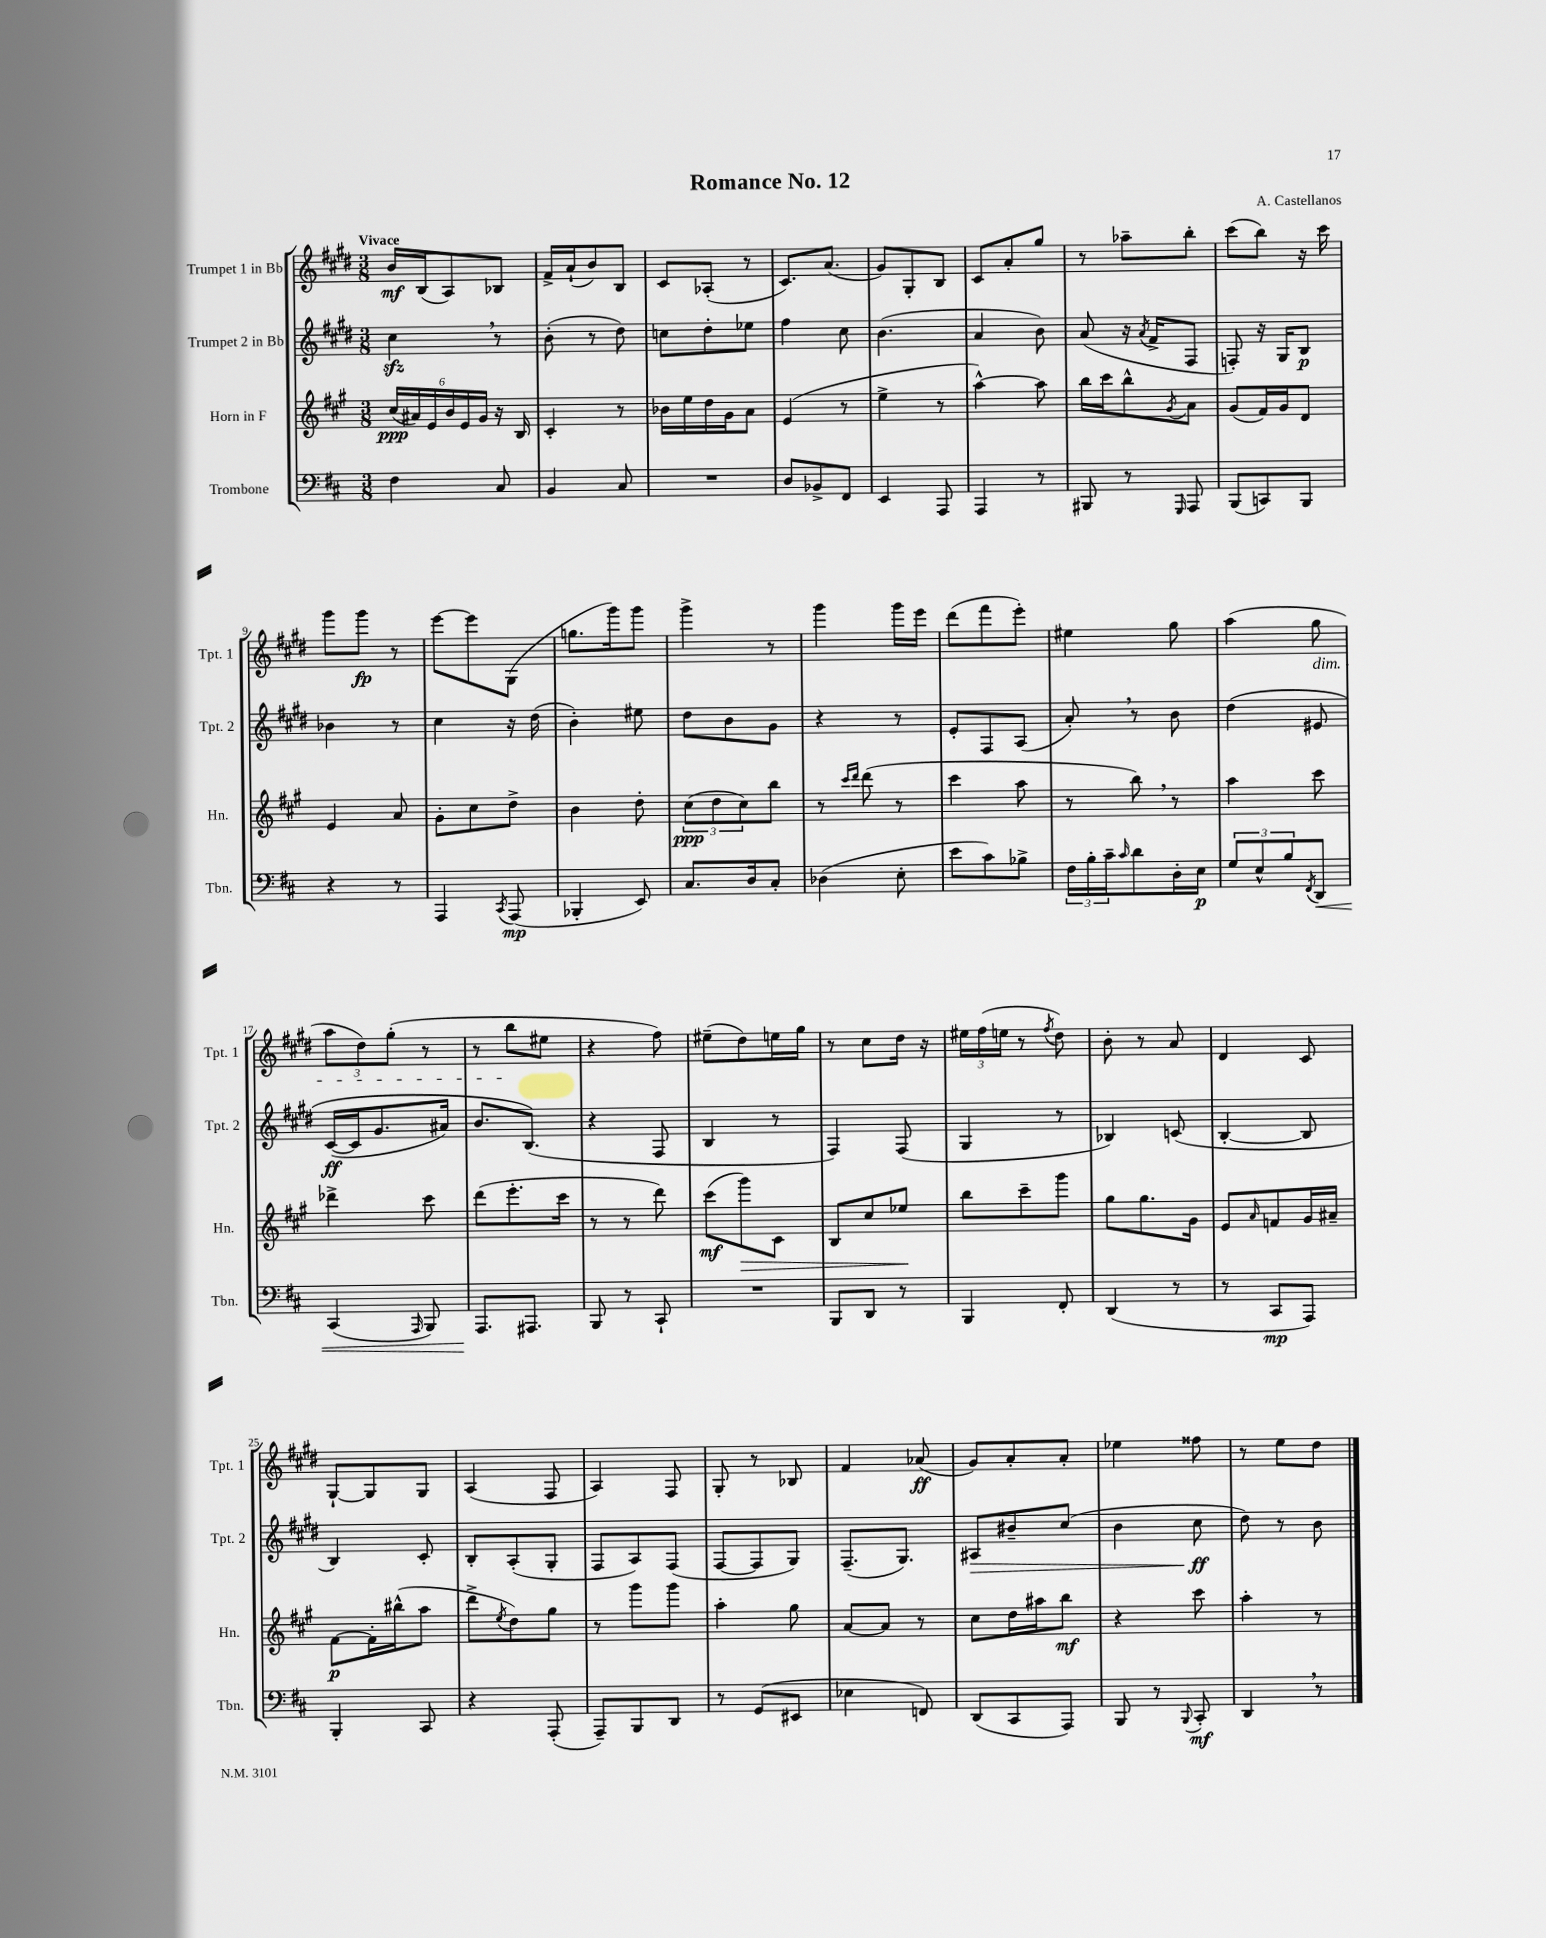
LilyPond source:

\header { title = "Romance No. 12" composer = "A. Castellanos" }
<<
\new StaffGroup <<
\new Staff = "s0" \with { instrumentName = "Trumpet 1 in Bb" shortInstrumentName = "Tpt. 1" } {
    \clef treble \key e \major \numericTimeSignature \time 3/8 \tempo "Vivace"
    b'16\mf b16( a8) bes8 |
    fis'16-> a'16-!( b'8) b8 |
    cis'8 aes8-.( r8 |
    cis'8.) a'8.( |
    gis'8) gis8-. b8 |
    cis'8 a'8-. gis''8 |
    r8 aes''8-- b''8-. |
    cis'''8( b''8) r16 cis'''16 |
    gis'''8 gis'''8\fp r8 |
    e'''8~ e'''8 gis8( |
    g''8. gis'''16) gis'''8 |
    gis'''4-> r8 |
    gis'''4 gis'''16 e'''16 |
    dis'''8( fis'''8 e'''8-.) |
    eis''4 gis''8 |
    a''4( gis''8\dim |
    \tuplet 3/2 { a''8 dis''8) gis''8-.( } r8 |
    r8 b''8\! eis''8 |
    r4 fis''8) |
    eis''8--( dis''8) e''16 gis''16 |
    r8 cis''8 dis''16 r16 |
    \tuplet 3/2 { eis''16 fis''16( e''16 } r8 \acciaccatura { fis''8 } dis''8) |
    b'8-. r8 a'8 |
    dis'4 cis'8 |
    gis8~-! gis8 gis8 |
    a4( fis8 |
    a4) fis8 |
    gis8-. r8 bes8 |
    fis'4 aes'8\ff( |
    gis'8) a'8-. a'8-. |
    ees''4 fisis''8 |
    r8 e''8 dis''8 \bar "|." |
}
\new Staff = "s1" \with { instrumentName = "Trumpet 2 in Bb" shortInstrumentName = "Tpt. 2" } {
    \clef treble \key e \major \numericTimeSignature \time 3/8
    cis''4\sfz \breathe r8 |
    b'8-.( r8 dis''8) |
    c''8 dis''8-. ees''8 |
    fis''4 cis''8 |
    b'4.( |
    a'4 b'8) |
    a'8( r16 \acciaccatura { a'8 } fis'16-> fis8 |
    f8-.) r16 gis16 b8\p |
    bes'4 r8 |
    cis''4 r16 dis''16( |
    b'4-.) eis''8 |
    dis''8 b'8 gis'8 |
    r4 r8 |
    e'8-. fis8 a8( |
    a'8-.) \breathe r8 b'8 |
    dis''4\( eis'8 |
    cis'16~\ff( cis'16 gis'8. ais'16) |
    b'8. b8.(\) |
    r4 fis8 |
    b4 r8 |
    fis4) fis8( |
    gis4 r8 |
    bes4) c'8( |
    b4~-. b8 |
    b4) cis'8-. |
    b8-. a8-.( gis8-. |
    fis8 a8) fis8( |
    fis8~ fis8 gis8) |
    fis8.--( gis8.) |
    ais8\> bis'8-- cis''8( |
    b'4 cis''8\ff\! |
    dis''8) r8 b'8 \bar "|." |
}
\new Staff = "s2" \with { instrumentName = "Horn in F" shortInstrumentName = "Hn." } {
    \clef treble \key a \major \numericTimeSignature \time 3/8
    \tuplet 6/4 { cis''16\ppp( ais'16) e'16 b'16 e'16 gis'16 } r16 b16 |
    cis'4-. r8 |
    bes'16 e''16 d''16 gis'16 a'8 |
    e'4( r8 |
    e''4-> r8 |
    a''4~-^) a''8 |
    b''16 cis'''16 b''8-^ \acciaccatura { gis'8 } a'8 |
    gis'8( fis'16) gis'16 d'8 |
    e'4 a'8 |
    gis'8-. cis''8 d''8-> |
    b'4 d''8-. |
    \tuplet 3/2 { cis''8\ppp( d''8 cis''8) } b''8 |
    r8 \grace { cis'''16 d'''16 } d'''8( r8 |
    cis'''4 a''8 |
    r8 b''8) \breathe r8 |
    a''4 cis'''8 |
    des'''4-> cis'''8 |
    d'''8( e'''8.-. cis'''16 |
    r8 r8 d'''8) |
    cis'''8\mf( gis'''8\>) cis'8 |
    b8 cis''8 ees''8\! |
    b''8 cis'''8-- gis'''8 |
    gis''8 gis''8. gis'16 |
    e'8 \grace { a'16 } f'8 gis'16 ais'16-- |
    fis'8~\p fis'16-. bis''16-^( a''8 |
    d'''8-> \acciaccatura { e''8 } d''8) gis''8 |
    r8 gis'''8 gis'''8 |
    a''4-. gis''8 |
    a'8~ a'8 r8 |
    cis''8 d''16 ais''16 b''8\mf |
    r4 cis'''8 |
    a''4-. r8 \bar "|." |
}
\new Staff = "s3" \with { instrumentName = "Trombone" shortInstrumentName = "Tbn." } {
    \clef bass \key d \major \numericTimeSignature \time 3/8
    fis4 cis8 |
    b,4 cis8 |
    R4. |
    d8 bes,8-> fis,8 |
    e,4 a,,8 |
    a,,4 r8 |
    bis,,8 r8 \grace { g,,16 } a,,8 |
    b,,8( c,8) b,,8 |
    r4 r8 |
    a,,4 \acciaccatura { cis,8 } a,,8\mp( |
    bes,,4-. e,8) |
    cis8. d16 cis8-. |
    des4( e8-. |
    e'8 cis'8) bes8-> |
    \tuplet 3/2 { fis16 b16-. cis'16-- } \grace { cis'16 } d'8 d16-. e16\p |
    \tuplet 3/2 { g8 e8-^ b8 } \acciaccatura { fis,8 } d,8\< |
    cis,4( \grace { a,,16 } b,,8) |
    a,,8.\! ais,,8. |
    b,,8 r8 cis,8-! |
    R4. |
    b,,8 d,8 r8 |
    b,,4 fis,8-. |
    d,4( r8 |
    r8 cis,8\mp a,,8) |
    b,,4-. cis,8 |
    r4 a,,8-.( |
    a,,8--) b,,8 d,8 |
    r8 g,8( eis,8 |
    ees4 f,8) |
    d,8( cis,8 a,,8) |
    b,,8 r8 \appoggiatura { b,,8 } cis,8-.\mf |
    d,4 \breathe r8 \bar "|." |
}
>>
>>
